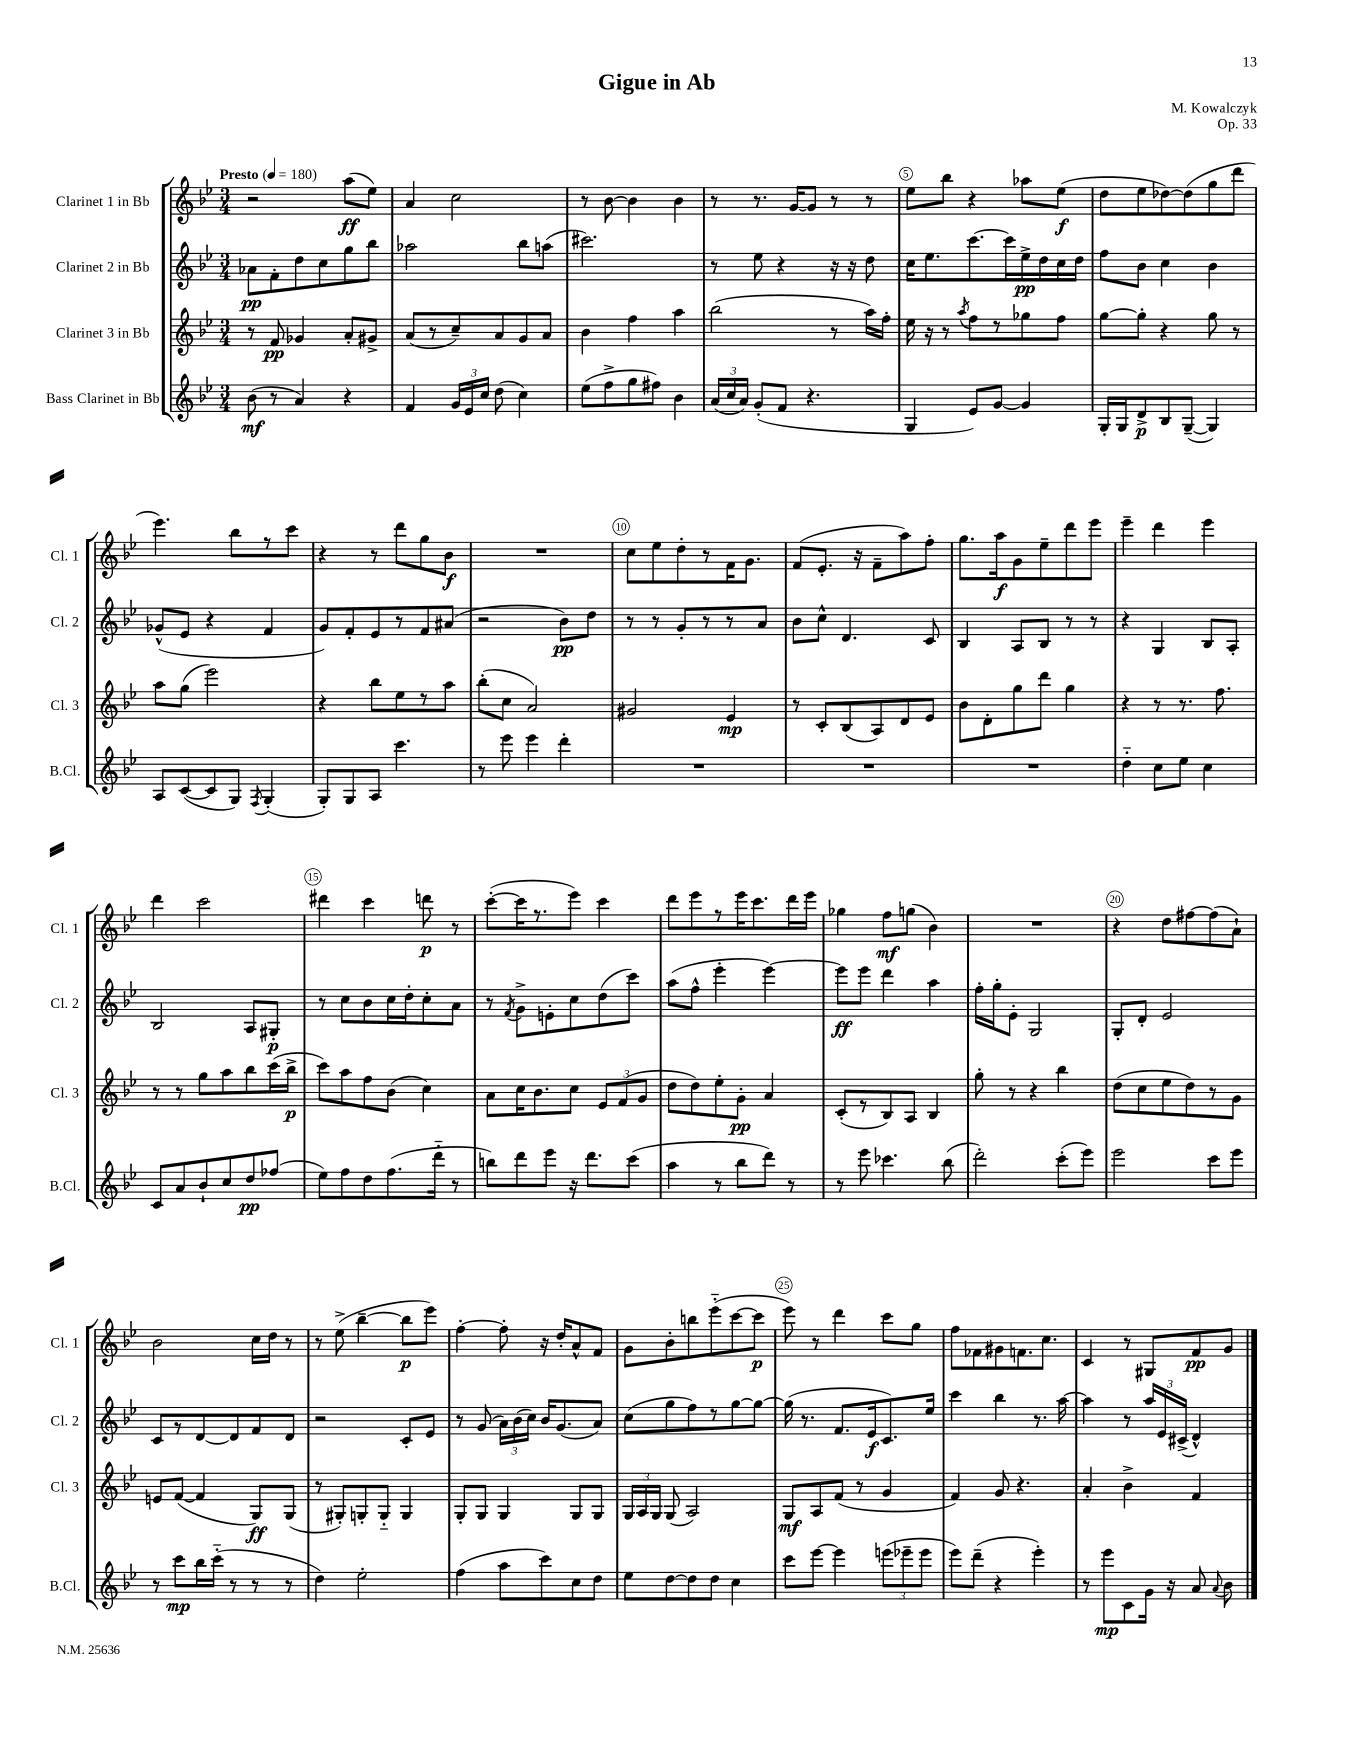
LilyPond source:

\header { title = "Gigue in Ab" composer = "M. Kowalczyk" opus = "Op. 33" }
<<
\new StaffGroup <<
\new Staff = "s0" \with { instrumentName = "Clarinet 1 in Bb" shortInstrumentName = "Cl. 1" } {
    \clef treble \key bes \major \numericTimeSignature \time 3/4 \tempo "Presto" 4 = 180
    \autoBeamOff r2 a''8[\ff( ees''8]) |
    a'4 c''2 |
    r8 bes'8~ bes'4 bes'4 |
    r8 r8. g'16[~ g'8] r8 r8 |
    ees''8[ bes''8] r4 aes''8[ ees''8]\f( |
    d''8[ ees''8 des''8~) des''8( g''8 d'''8] |
    ees'''4.) bes''8[ r8 c'''8] |
    r4 r8 d'''8[ g''8 bes'8]\f |
    R2. |
    c''8[ ees''8 d''8-. r8 f'16 g'8.] |
    f'8[( ees'8.]-. r16 f'8[-- a''8) f''8]-. |
    g''8.[ a''16\f g'8 ees''8-- d'''8 ees'''8] |
    ees'''4-- d'''4 ees'''4 |
    d'''4 c'''2 |
    dis'''4 c'''4 d'''8\p r8 |
    c'''8[~-.( c'''16 r8. ees'''8]) c'''4 |
    d'''8[ ees'''8 r8 ees'''16 c'''8. d'''16 ees'''16] |
    ges''4 f''8[\mf g''8]( bes'4) |
    R2. |
    r4 d''8[ fis''8~ fis''8( a'8]-!) |
    bes'2 c''16[ d''16] r8 |
    r8 ees''8->( bes''4~-- bes''8[\p ees'''8]) |
    f''4~-. f''8-. r16 d''16[-. a'8-^ f'8] |
    g'8[ bes'8-. b''8 ees'''8-_( c'''8~ c'''8]\p |
    ees'''8) r8 d'''4 c'''8[ g''8] |
    f''8[ fes'8 gis'8 f'8. c''8.] |
    c'4 r8 gis8[ f'8\pp g'8] \bar "|." |
}
\new Staff = "s1" \with { instrumentName = "Clarinet 2 in Bb" shortInstrumentName = "Cl. 2" } {
    \clef treble \key bes \major \numericTimeSignature \time 3/4
    \autoBeamOff aes'8[\pp f'8-. d''8 c''8 g''8 bes''8] |
    aes''2 bes''8[ a''8]( |
    cis'''2.) |
    r8 ees''8 r4 r16 r16 d''8 |
    c''16[ ees''8. c'''8.~ c'''16 ees''16->\pp d''16 c''16 d''16] |
    f''8[ bes'8] c''4 bes'4 |
    ges'8[-^( ees'8] r4 f'4 |
    g'8[) f'8-. ees'8 r8 f'8 ais'8]( |
    r2 bes'8[\pp) d''8] |
    r8 r8 g'8[-. r8 r8 a'8] |
    bes'8[ c''8]-^ d'4. c'8 |
    bes4 a8[ bes8] r8 r8 |
    r4 g4 bes8[ a8]-. |
    bes2 a8[ gis8]-.\p |
    r8 c''8[ bes'8 c''16 d''16-. c''8-. a'8] |
    r8 \acciaccatura { f'8 } g'8[-> e'8-. c''8 d''8( c'''8]) |
    a''8[( f''8]-^ ees'''4-. ees'''4~) |
    ees'''8[\ff ees'''8] d'''4 a''4 |
    f''16[-. g''16-. ees'8]-. g2 |
    g8[-. d'8]-. ees'2 |
    c'8[ r8 d'8~ d'8 f'8 d'8] |
    r2 c'8[-. ees'8] |
    r8 g'8( \tuplet 3/2 { a'16[) bes'16( c''16]) } bes'16[ g'8.( a'8]) |
    c''8[( g''8 f''8) r8 g''8~ g''8]~ |
    g''16( r8. f'8.[ ees'16\f c'8.) ees''16] |
    c'''4 bes''4 r8. a''16~ |
    a''4 r8 \tuplet 3/2 { a''16[ ees'16 cis'16]->( } d'4-^) \bar "|." |
}
\new Staff = "s2" \with { instrumentName = "Clarinet 3 in Bb" shortInstrumentName = "Cl. 3" } {
    \clef treble \key bes \major \numericTimeSignature \time 3/4
    \autoBeamOff r8 f'8\pp ges'4 a'8[-. gis'8]-> |
    a'8[( r8 c''8--) a'8 g'8 a'8] |
    bes'4 f''4 a''4 |
    bes''2( r8 a''16[) f''16]-. |
    ees''16 r16 r8 \acciaccatura { a''8 } f''8[ r8 ges''8 f''8] |
    g''8[~ g''8]-. r4 g''8 r8 |
    a''8[ g''8]( ees'''2) |
    r4 bes''8[ ees''8 r8 a''8] |
    bes''8[-.( c''8] a'2) |
    gis'2 ees'4\mp |
    r8 c'8[-. bes8( a8) d'8 ees'8] |
    bes'8[ d'8-. g''8 d'''8] g''4 |
    r4 r8 r8. f''8. |
    r8 r8 g''8[ a''8 bes''8 c'''16( bes''16]->\p |
    c'''8[) a''8 f''8 bes'8]( c''4) |
    a'8[ c''16 bes'8. c''8] \tuplet 3/2 { ees'8[ f'8( g'8] } |
    d''8[ d''8) ees''8-. g'8]-.\pp a'4 |
    c'8[-.( r8 bes8) a8] bes4 |
    g''8-. r8 r4 bes''4 |
    d''8[( c''8 ees''8 d''8) r8 g'8] |
    e'8[ f'8]~( f'4 g8[\ff) g8]( |
    r8 gis8[-.) g8-. g8]-_ g4 |
    g8[-. g8] g4 g8[ g8] |
    \tuplet 3/2 { g16[ a16 g16] } g8( a2) |
    g8[\mf a8 f'8]( r8 g'4 |
    f'4) g'8 r4. |
    a'4-. bes'4-> f'4 \bar "|." |
}
\new Staff = "s3" \with { instrumentName = "Bass Clarinet in Bb" shortInstrumentName = "B.Cl." } {
    \clef treble \key bes \major \numericTimeSignature \time 3/4
    \autoBeamOff bes'8\mf( r8 a'4) r4 |
    f'4 \tuplet 3/2 { g'16[ ees'16 c''16] } d''8( c''4) |
    ees''8[( f''8-> g''8 fis''8]) bes'4 |
    \tuplet 3/2 { a'16[( c''16 a'16]) } g'8[-.( f'8] r4. |
    g4 ees'8[) g'8]~ g'4 |
    g16[-. g16 d'8->\p bes8 g8]~--( g4) |
    a8[ c'8~( c'8 g8]) \acciaccatura { f8 } g4-.( |
    g8[-.) g8 a8] c'''4. |
    r8 ees'''8 ees'''4 d'''4-. |
    R2. |
    R2. |
    R2. |
    d''4-_ c''8[ ees''8] c''4 |
    c'8[ a'8 bes'8-! c''8 d''8\pp fes''8]( |
    ees''8[) f''8 d''8 f''8.( d'''16]-_ r8 |
    b''8[) d'''8 ees'''8] r16 d'''8.[ c'''8]( |
    a''4 r8 bes''8[ d'''8]) r8 |
    r8 ees'''8 ces'''4. bes''8( |
    d'''2-.) c'''8[-.( ees'''8]) |
    ees'''2 c'''8[ ees'''8] |
    r8 c'''8[\mp bes''16 c'''16]-_( r8 r8 r8 |
    d''4) ees''2-. |
    f''4( a''8[ c'''8) c''8 d''8] |
    ees''8[ d''8~ d''8 d''8] c''4 |
    c'''8[ ees'''8]~ ees'''4 \tuplet 3/2 { e'''8[( ees'''8-- ees'''8] } |
    ees'''8[) d'''8]--( r4 ees'''4-.) |
    r8 ees'''8[\mp c'8 g'16] r16 a'8 \appoggiatura { a'8 } bes'8 \bar "|." |
}
>>
>>
\layout { \context { \Score \override BarNumber.break-visibility = ##(#f #t #t) barNumberVisibility = #(every-nth-bar-number-visible 5) \override BarNumber.stencil = #(make-stencil-circler 0.1 0.3 ly:text-interface::print) } }
